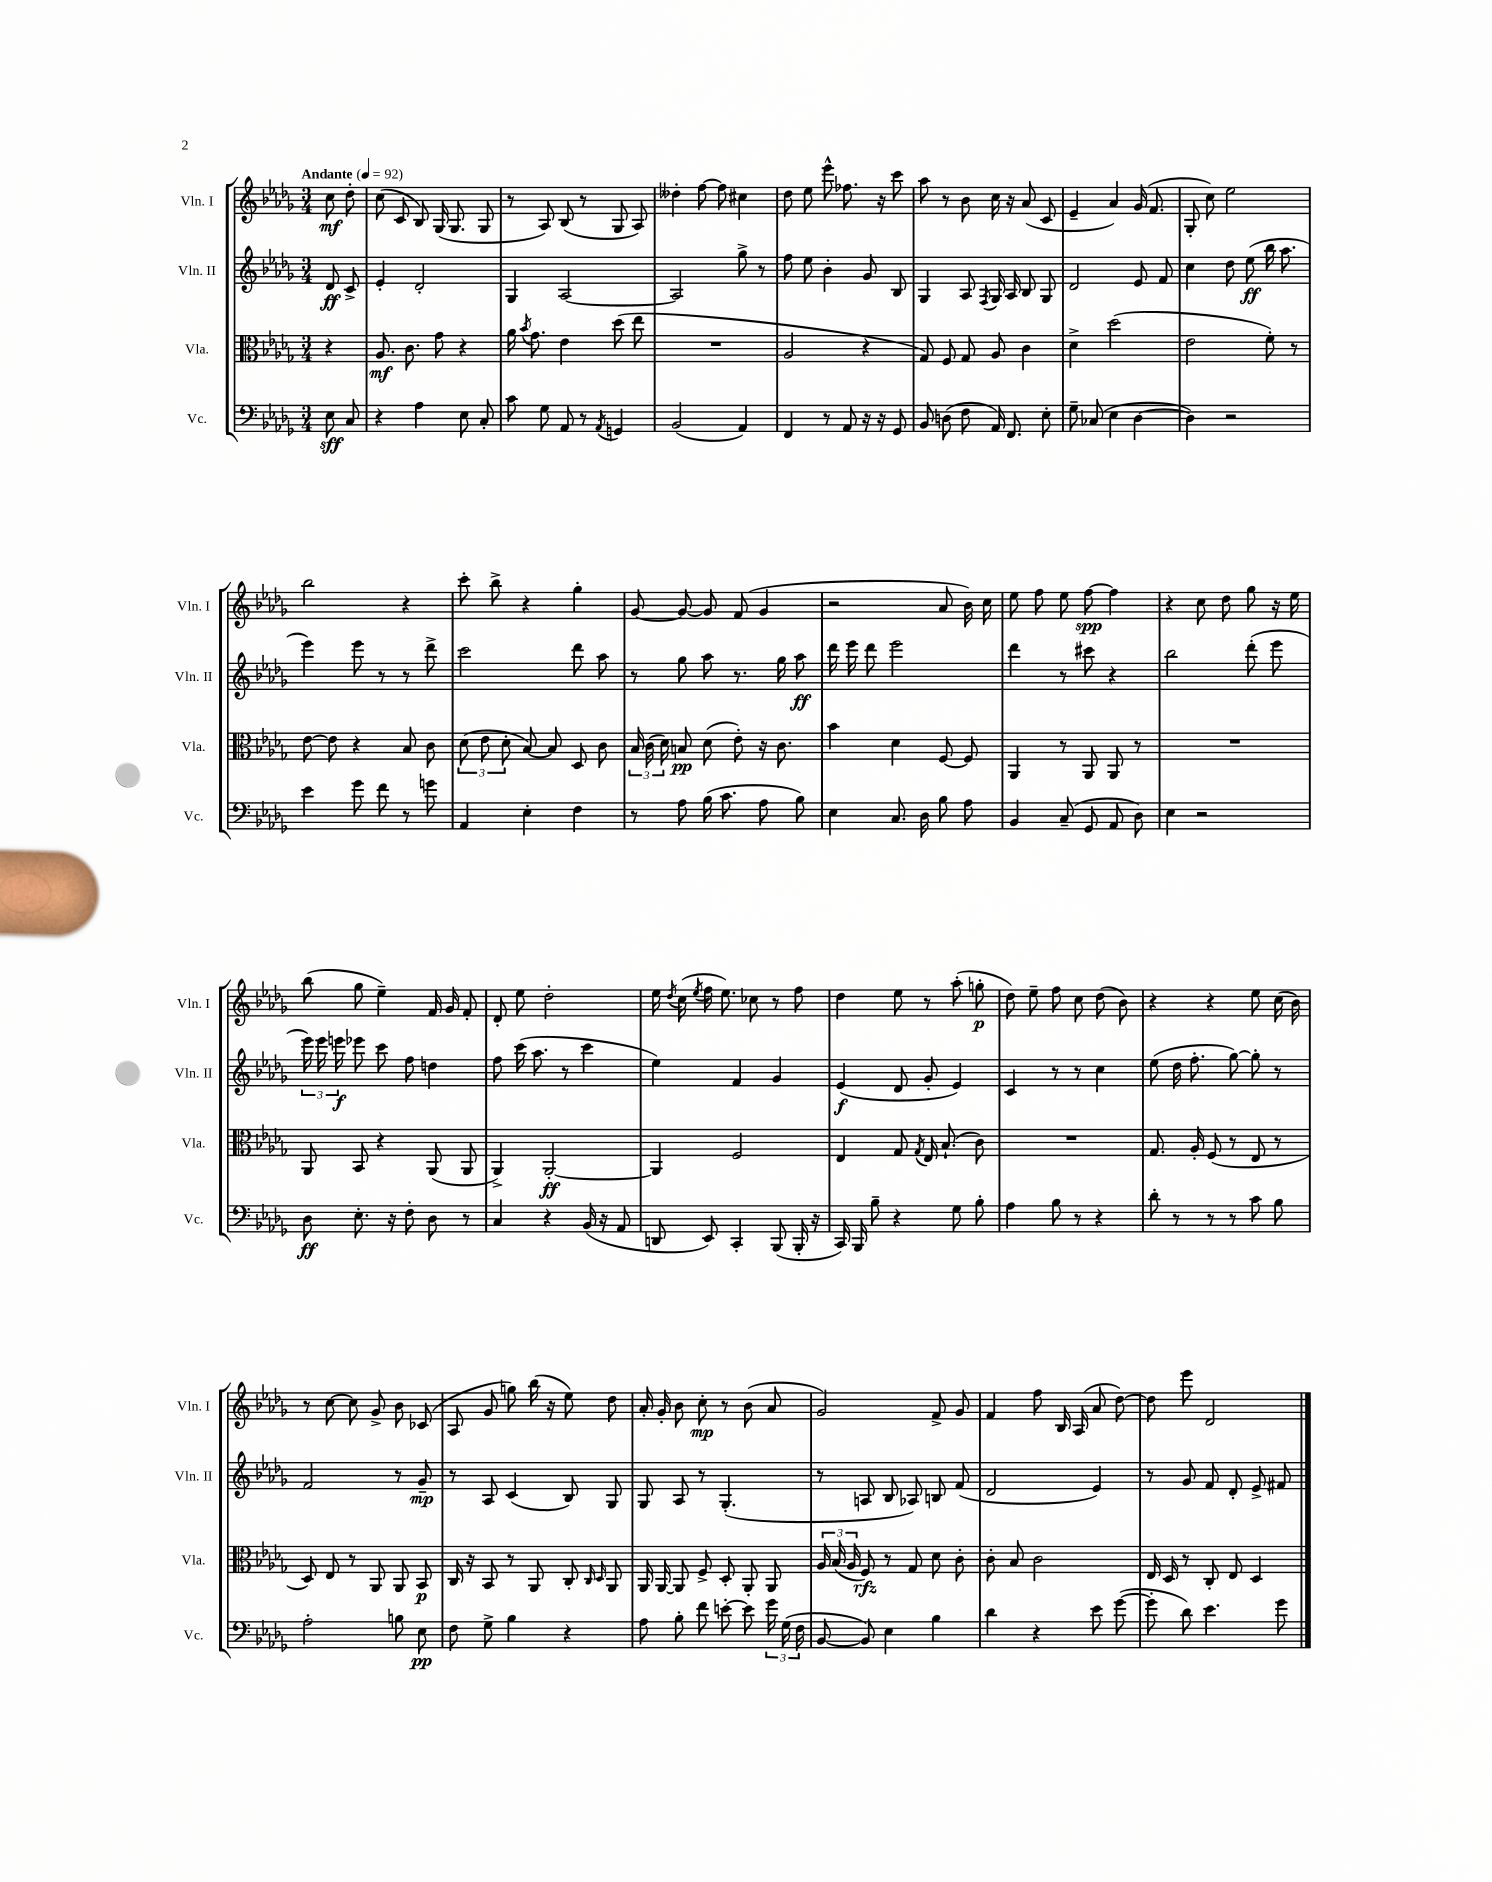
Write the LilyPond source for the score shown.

<<
\new StaffGroup <<
\new Staff = "s0" \with { instrumentName = "Vln. I" shortInstrumentName = "Vln. I" } {
    \clef treble \key des \major \numericTimeSignature \time 3/4 \partial 4 \tempo "Andante" 4 = 92
    \autoBeamOff c''8\mf des''8-. |
    c''8( c'8 bes8) ges16( ges8. ges8 |
    r8 aes8) bes8( r8 ges8 aes8) |
    deses''4-. f''8~ f''8 cis''4 |
    des''8 ees''8 ees'''8-^ fes''8. r16 c'''8 |
    aes''8 r8 bes'8 c''16 r16 aes'8( c'8 |
    ees'4-- aes'4) ges'16( f'8. |
    ges8-. c''8) ees''2 |
    bes''2 r4 |
    c'''8-. bes''8-> r4 ges''4-. |
    ges'8~ ges'8~ ges'8 f'8( ges'4 |
    r2 aes'8 bes'16) c''16 |
    ees''8 f''8 ees''8 f''8~\spp f''4 |
    r4 c''8 des''8 ges''8 r16 ees''16 |
    bes''8( ges''8 ees''4--) f'16 ges'16 f'8-. |
    des'8-. ees''8 des''2-. |
    ees''16 \acciaccatura { des''8 } c''16( \acciaccatura { ees''8 } f''16 ees''8.) ces''8 r8 f''8 |
    des''4 ees''8 r8 aes''8-.( g''8-.\p |
    des''8) ees''8-- f''8 c''8 des''8( bes'8) |
    r4 r4 ees''8 c''16( bes'16) |
    r8 c''8~ c''8 ges'8-> bes'8 ces'8( |
    aes8 ges'8 g''8) bes''16( r16 ees''8) des''8 |
    aes'16-. ges'16-. bes'8 c''8-.\mp r8 bes'8( aes'8 |
    ges'2) f'8-> ges'8 |
    f'4 f''8 bes16 aes16( aes'8 des''8~) |
    des''8 ees'''8 des'2 \bar "|." |
}
\new Staff = "s1" \with { instrumentName = "Vln. II" shortInstrumentName = "Vln. II" } {
    \clef treble \key des \major \numericTimeSignature \time 3/4 \partial 4
    \autoBeamOff des'8\ff c'8-> |
    ees'4-. des'2-. |
    ges4 aes2~ |
    aes2 ges''8-> r8 |
    f''8 ees''8 bes'4-. ges'8 bes8 |
    ges4 aes8 \acciaccatura { f8 } ges16 aes16 bes8 ges8 |
    des'2 ees'8 f'8 |
    c''4 des''8 ees''8\ff( bes''16 aes''8. |
    ees'''4) ees'''8 r8 r8 des'''8-> |
    c'''2 des'''8 aes''8 |
    r8 ges''8 aes''8 r8. ges''16 aes''8\ff |
    des'''16 ees'''16 des'''8 ees'''2 |
    des'''4 r8 cis'''8 r4 |
    bes''2 des'''8-.( ees'''8 |
    \tuplet 3/2 { ees'''16) ees'''16 e'''16\f } ees'''8 c'''8 f''8 d''4 |
    f''8 c'''16( aes''8. r8 c'''4 |
    ees''4) f'4 ges'4 |
    ees'4\f( des'8 ges'8-. ees'4) |
    c'4 r8 r8 c''4 |
    ees''8( des''16 f''8.-. ges''8~) ges''8-. r8 |
    f'2 r8 ges'8--\mp |
    r8 aes8 c'4( bes8) ges8 |
    ges8 aes8 r8 ges4.-.( |
    r8 a8 bes8 aes8) b8 f'8( |
    des'2 ees'4) |
    r8 ges'8 f'8 des'8-. ees'8-> fis'8 \bar "|." |
}
\new Staff = "s2" \with { instrumentName = "Vla." shortInstrumentName = "Vla." } {
    \clef alto \key des \major \numericTimeSignature \time 3/4 \partial 4
    \autoBeamOff r4 |
    aes8.\mf c'8. ges'8 r4 |
    aes'16 \acciaccatura { bes'8 } ges'8. ees'4 des''8( ees''8 |
    R2. |
    aes2 r4 |
    ges8) f8 ges8 aes8 c'4 |
    des'4-> des''2( |
    ees'2 f'8-.) r8 |
    ees'8~ ees'8 r4 bes8 c'8 |
    \tuplet 3/2 { des'8( ees'8 des'8-. } bes8~) bes8 des8 c'8 |
    \tuplet 3/2 { bes16 c'16( des'16) } b8\pp des'8( ees'8-.) r16 c'8. |
    bes'4 des'4 f8~ f8 |
    aes,4 r8 aes,8 aes,8 r8 |
    R2. |
    aes,8 bes,8 r4 aes,8( aes,8 |
    aes,4->) aes,2~-.\ff |
    aes,4 f2 |
    ees4 ges8 \acciaccatura { ges8 } ees16 bes8.-!( c'8) |
    R2. |
    ges8. aes16-. f8( r8 ees8 r8 |
    des8) ees8 r8 aes,8 aes,8 bes,8\p |
    c16 r16 bes,8 r8 aes,8 c8-. \grace { c16 des16 } aes,8 |
    aes,16 aes,16~ aes,8 f8-> des8-. aes,8-. aes,8 |
    \tuplet 3/2 { aes16 bes16( aes16 } f8\rfz) r8 ges8 des'8 c'8-. |
    c'8-. bes8 c'2 |
    ees16 des16 r8 c8-. ees8 des4 \bar "|." |
}
\new Staff = "s3" \with { instrumentName = "Vc." shortInstrumentName = "Vc." } {
    \clef bass \key des \major \numericTimeSignature \time 3/4 \partial 4
    \autoBeamOff ees8\sff c8 |
    r4 aes4 ees8 c8-. |
    c'8 ges8 aes,8 r8 \acciaccatura { aes,8 } g,4 |
    bes,2( aes,4) |
    f,4 r8 aes,8 r16 r16 ges,8 |
    bes,8 d8( f8 aes,16) f,8. ees8-. |
    ges8-- ces8( ees4 des4~ |
    des4) r2 |
    ees'4 ges'8 f'8 r8 g'8 |
    aes,4 ees4-. f4 |
    r8 aes8 bes16( c'8. aes8 bes8) |
    ees4 c8. des16 bes8 aes8 |
    bes,4 c8--( ges,8 aes,8 des8) |
    ees4 r2 |
    des8\ff ees8.-. r16 f8-. des8 r8 |
    c4 r4 bes,16( r16 aes,8 |
    d,8 ees,8) c,4-. bes,,8( bes,,16-. r16 |
    c,16) bes,,16 bes8-- r4 ges8 bes8-. |
    aes4 bes8 r8 r4 |
    des'8-. r8 r8 r8 c'8 bes8 |
    aes2-. b8 ees8\pp |
    f8 ges8-> bes4 r4 |
    aes8 bes8-. f'8 e'8~-. e'8 \tuplet 3/2 { ges'16 ges16( f16 } |
    bes,8~ bes,8) ees4 bes4 |
    des'4 r4 ees'8 ges'8~( |
    ges'8-. des'8) ees'4. ges'8 \bar "|." |
}
>>
>>
\layout { \context { \Score \remove "Bar_number_engraver" } }
